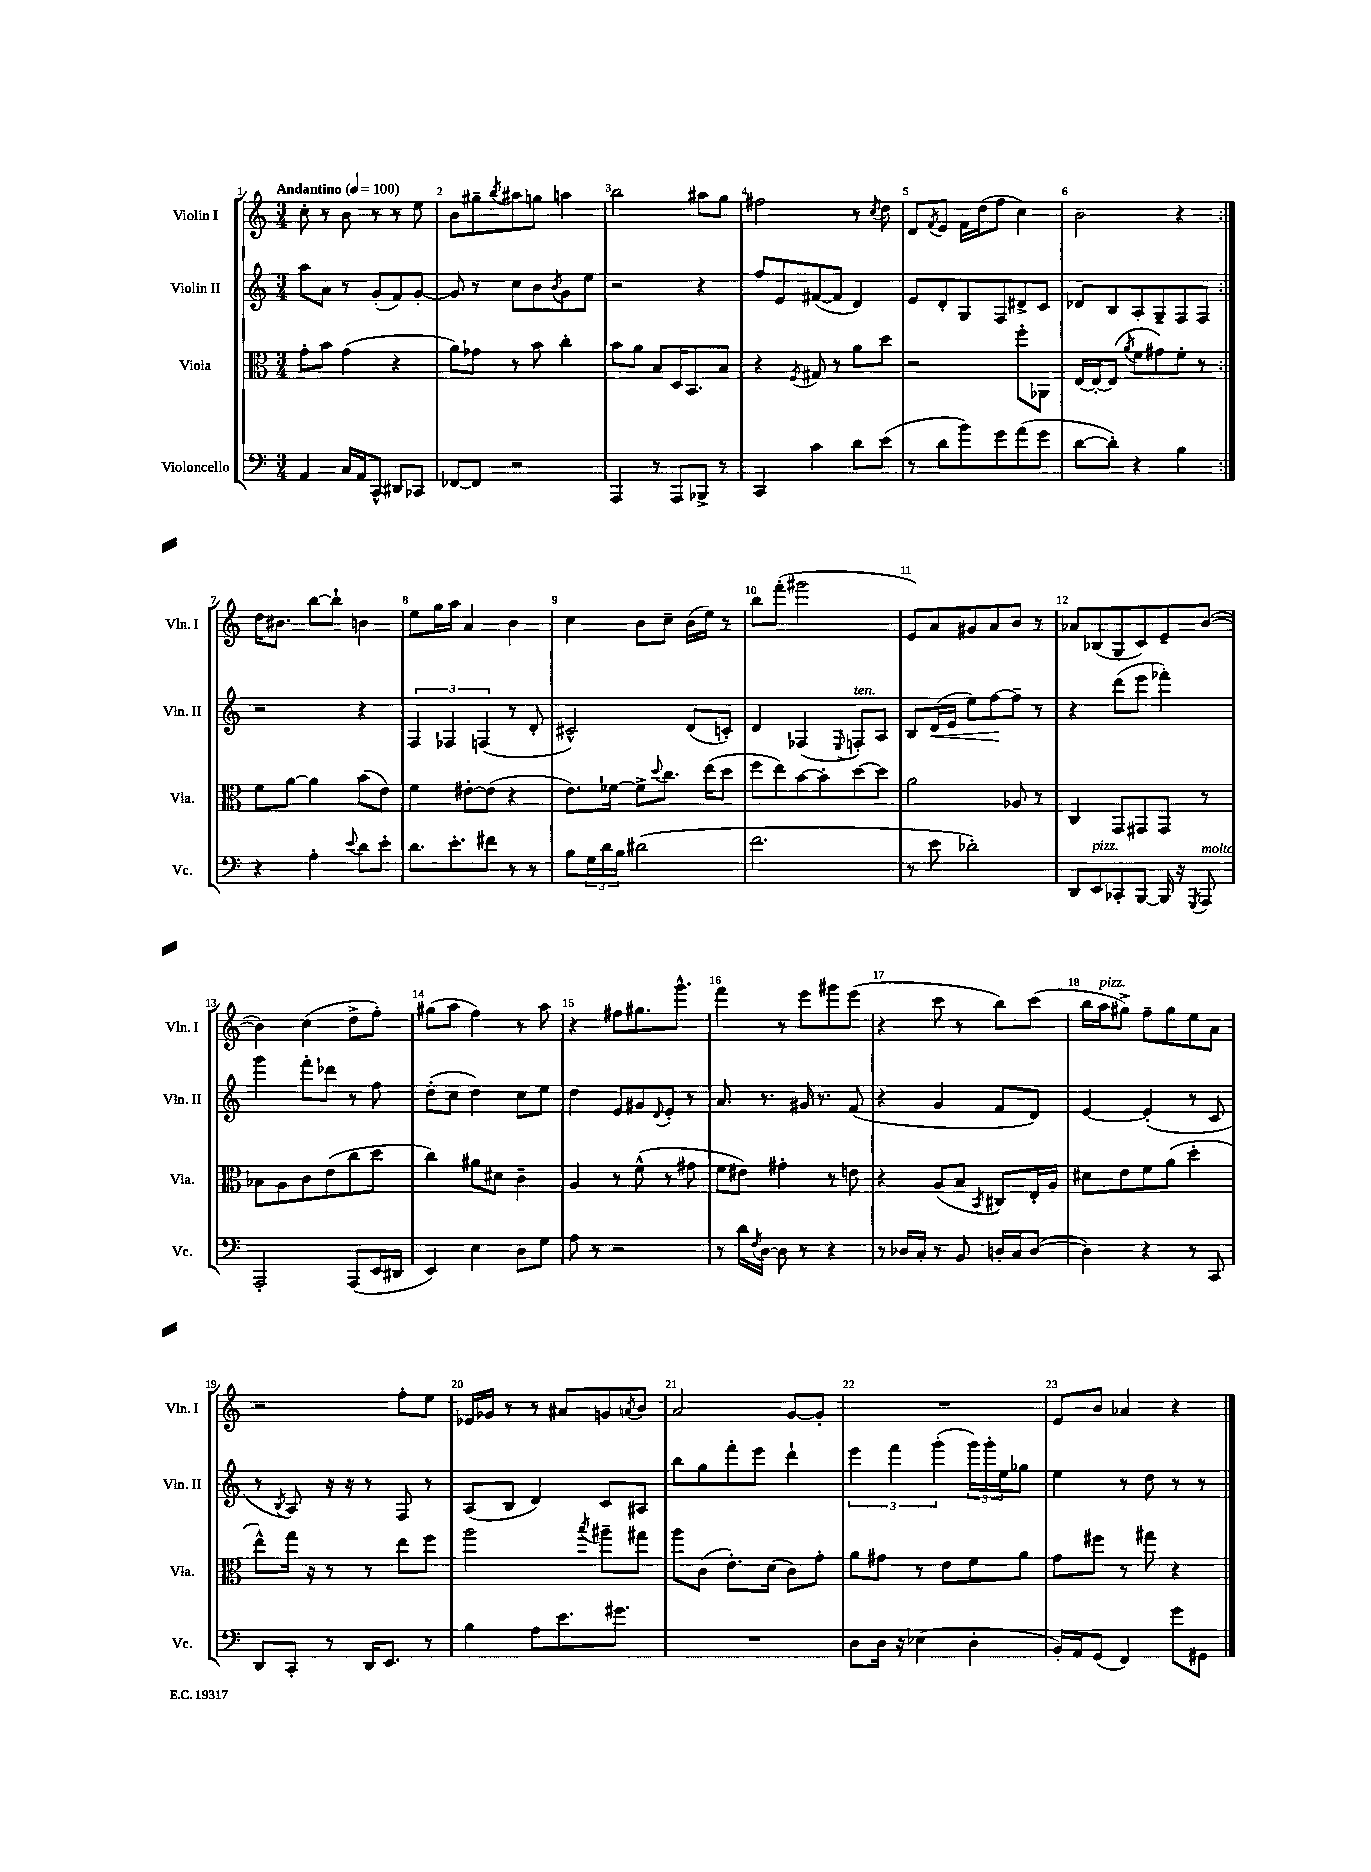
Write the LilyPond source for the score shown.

<<
\new StaffGroup <<
\new Staff = "s0" \with { instrumentName = "Violin I" shortInstrumentName = "Vln. I" } {
    \clef treble \key c \major \numericTimeSignature \time 3/4 \tempo "Andantino" 4 = 100
    \repeat volta 2 { c''8-. r8 b'8 r8 r8 e''8 |
    b'8 gis''8-- \acciaccatura { b''8 } ais''8 g''8 a''4 |
    b''2 ais''8 g''8 |
    fis''2 r8 \acciaccatura { c''8 } d''8 |
    d'8 \acciaccatura { f'8 } e'8 f'16 d''16( f''8 c''4) |
    b'2 r4 | }
    d''16 bis'8. b''8~ b''8-! b'4 |
    e''8 g''16 a''16 a'4 b'4 |
    c''4 b'8 c''8-- b'16( e''16) r8 |
    b''8 f'''8-.( gis'''2 |
    e'8) a'8 gis'8 a'8 b'8 r8 |
    aes'8 bes8( g8 c'8) e'8-- b'8~( |
    b'4) c''4( d''8-> f''8-.) |
    gis''8( a''8 f''4) r8 a''8 |
    r4 fis''8 gis''8. g'''8.-^ |
    f'''4 r8 e'''8 gis'''8 e'''8( |
    r4 c'''8 r8 b''8) c'''8( |
    b''16 a''16^\markup { \italic "pizz." } gis''8->) f''8-- gis''8 e''8 a'8 |
    r2 f''8-. e''8 |
    ees'16 ges'16 r8 r8 ais'8 g'8 \acciaccatura { a'8 } b'8 |
    a'2 g'8~ g'8-. |
    R2. |
    e'8 b'8 aes'4 r4 \bar "|." |
}
\new Staff = "s1" \with { instrumentName = "Violin II" shortInstrumentName = "Vln. II" } {
    \clef treble \key c \major \numericTimeSignature \time 3/4
    \repeat volta 2 { a''8 a'8 r8 g'8-.( f'8) g'8~-. |
    g'8 r8 c''8 b'8 \acciaccatura { b'8 } g'8 e''8 |
    r2 r4 |
    f''8 e'8 fis'8~( fis'8 d'4) |
    e'8 d'8-. g8 f8 dis'8-> c'8 |
    des'8 b8 a8-. g8-- f8 f8 | }
    r2 r4 |
    \tuplet 3/2 { f4 fes4 f4( } r8 d'8-. |
    cis'2-^) d'8( c'8-.) |
    d'4 fes4( \appoggiatura { e8 } f8-.^\markup { \italic "ten." }) a8 |
    b8 d'16\<( e'16 e''8) f''8~\! f''8-- r8 |
    r4 d'''8( e'''8 fes'''4-.) |
    g'''4 f'''8-. des'''8 r8 f''8 |
    d''8-.( c''8 d''4) c''8 e''8 |
    d''4 e'8 gis'8 \appoggiatura { d'8 } e'8-. r8 |
    a'8. r8. gis'16 r8. f'8( |
    r4 g'4 f'8 d'8) |
    e'4~ e'4-.( r8 c'8 |
    r8 \acciaccatura { b8 } a8) r16 r16 r8 f8 r8 |
    a8( b8 d'4) c'8 ais8 |
    b''8 g''8 f'''8-. e'''8 d'''4-! |
    \tuplet 3/2 { e'''4 f'''4 g'''4-.( } \tuplet 3/2 { g'''16) g'''16-. e''16 } ges''8 |
    e''4 r8 d''8 r8 r8 \bar "|." |
}
\new Staff = "s2" \with { instrumentName = "Viola" shortInstrumentName = "Vla." } {
    \clef alto \key c \major \numericTimeSignature \time 3/4
    \repeat volta 2 { g'8-. b'8 g'4( r4 |
    a'8) ges'8 r8 b'8 c''4-. |
    b'8 a'8 b8 d16 b,8. b8 |
    r4 \acciaccatura { f8 } gis8 r8 a'8 d''8 |
    r2 f''8-. aes,8 |
    e16~ e16~-. e8( \acciaccatura { a'8 } f'8 gis'8) f'8-. r8 | }
    f'8 a'8~ a'4 b'8( e'8) |
    f'4 eis'8~-. eis'8( r4 |
    e'8.) fes'16~ fes'8-> \appoggiatura { d''8 } c''8. e''16( d''8 |
    f''8 e''8) b'8~ b'8-. d''8~ d''8 |
    a'2 aes8 r8 |
    c4 g,8 gis,8 gis,8 r8 |
    bes8 a8 c'8 e'8( c''8 d''8 |
    c''4) ais'8 dis'8 c'4-- |
    a4 r8 f'8-^( r8 gis'8 |
    f'8 eis'8) gis'4-. r8 e'8 |
    r4 a8( b8 \acciaccatura { b,8 } cis8) e16-. a16 |
    dis'8 e'8 f'8 a'8( d''4-. |
    e''8-^) g''16 r16 r8 r8 e''8 f''8 |
    a''2 \acciaccatura { b''8 } ais''8-- gis''8 |
    a''8 c'8( e'8.-.) d'16( c'8) g'8-. |
    a'8 gis'8 r8 e'8 f'8 a'8 |
    g'8 fis''8 r8 gis''8 r4 \bar "|." |
}
\new Staff = "s3" \with { instrumentName = "Violoncello" shortInstrumentName = "Vc." } {
    \clef bass \key c \major \numericTimeSignature \time 3/4
    \repeat volta 2 { a,4 c16 a,16 c,8-^ dis,8 ces,8 |
    fes,8~ fes,8 r2 |
    a,,4 r8 a,,8 bes,,8-> r8 |
    c,4 c'4 d'8 e'8( |
    r8 d'8 b'8) g'8 a'8( g'8 |
    d'8~ d'8-.) r4 b4 | }
    r4 a4-. \appoggiatura { e'8 } d'8 e'8-. |
    d'8. e'8.-. fis'8 r8 r8 |
    b8 \tuplet 3/2 { g16 d'16 b16 } dis'2( |
    f'2. |
    r8 e'8 des'2-.) |
    d,8 e,8^\markup { \italic "pizz." } ces,8-. b,,8~ b,,16 r16 \acciaccatura { g,,8 } a,,8^\markup { \italic "molto" } |
    a,,2-. a,,8( e,16 dis,16 |
    e,4) e4 d8 g8 |
    a8 r8 r2 |
    r8 d'16 \acciaccatura { f8 } d16~ d8 r8 r4 |
    r8 des16 c16-. r8 b,8 d16-. c16 d8~( |
    d4) r4 r8 c,8 |
    d,8 c,8-. r8 d,16 e,8. r8 |
    b4 a8 e'8. gis'8. |
    R2. |
    d8 d16 r16 ees4( d4-. |
    b,16-.) a,16 g,8( f,4) g'8 gis,8 \bar "|." |
}
>>
>>
\layout { \context { \Score \override BarNumber.break-visibility = ##(#f #t #t) barNumberVisibility = #all-bar-numbers-visible } }
